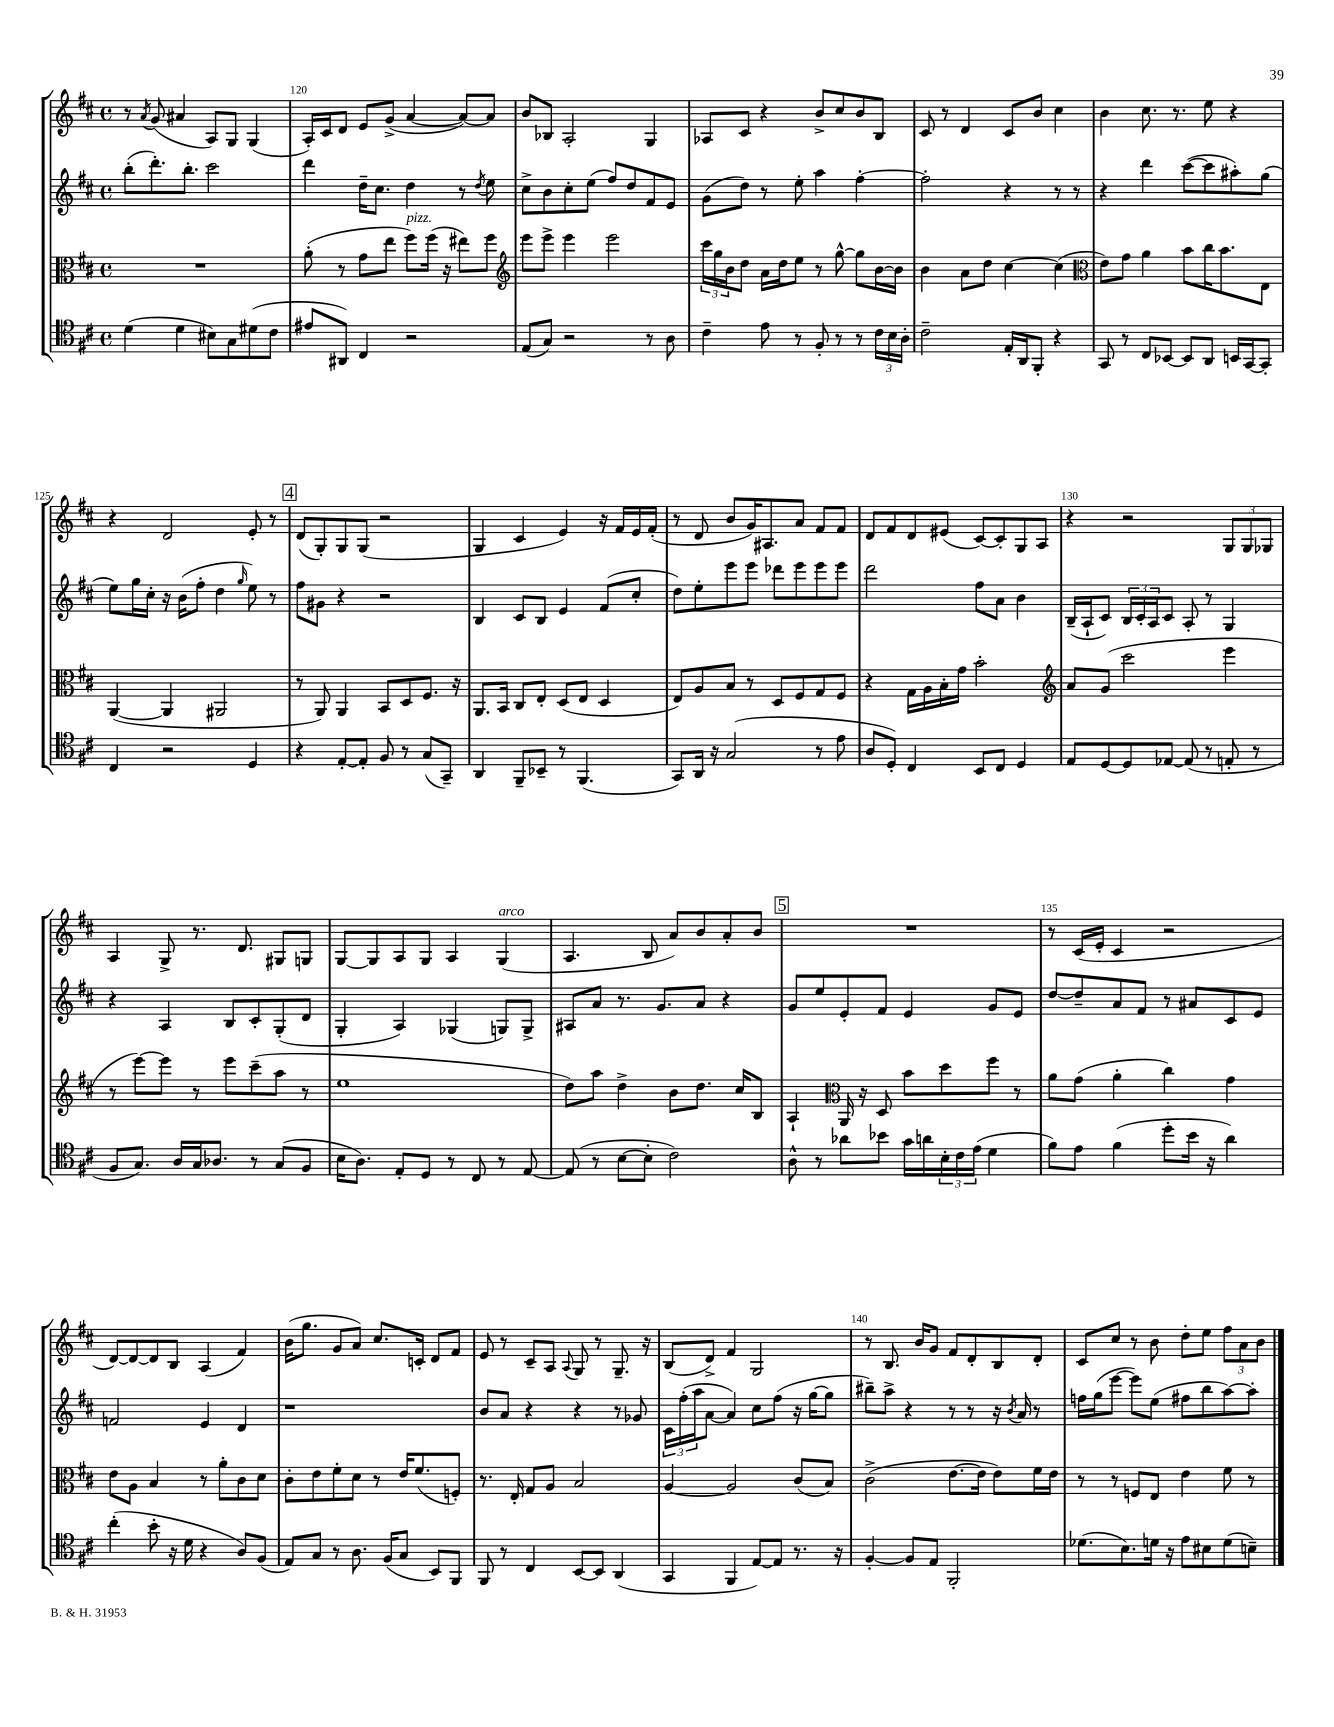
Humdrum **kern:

**kern	**kern	**kern	**kern
*part4	*part3	*part2	*part1
*staff4	*staff3	*staff2	*staff1
*clefC4	*clefC3	*clefG2	*clefG2
*k[f#c#]	*k[f#c#]	*k[f#c#]	*k[f#c#]
*M4/4	*M4/4	*M4/4	*M4/4
*met(c)	*met(c)	*met(c)	*met(c)
=119	=119	=119	=119
(4d\	1r	(8bb'\L	8r
.	.	.	8qa/
.	.	8.ddd'\)	(8g/
4d\	.	.	4a#X/
.	.	8.bb'\J	.
8B#X\L)	.	2ccc#\	8A/L)
8G\	.	.	8G/J
(8d#X\	.	.	(4G/
8c#\J	.	.	.
=120	=120	=120	=120
8e#X/L	(8a'\	4ddd\	16A'/LL)
.	.	.	16c#/J
8AA#X/J)	8r	.	8d/J
4C#/	8g\L	16dd~\KL	8e/L
.	.	8.cc#\J	.
.	8ee\J	.	(8g^/J
!	!LO:TX:a:i:t=pizz.	!	!
2r	8ff#\L)	4dd\	[4a/
.	(16ff#\Jk	.	.
.	16r	.	.
.	8ee#X\L)	8r	8a/L_)
.	.	8qdd/	.
.	8ff#\J	8ee\	8a/J]
=121	=121	=121	=121
*	*clefG2	*	*
(8E/L	8eee\L	8cc#^\L	8b/L
8G/J)	8eee^\J	8b\	8B-X/J
2r	4eee\	8cc#'\	2A'/
.	.	(8ee\J	.
.	2eee\	8ff#/L)	.
.	.	8dd/	.
8r	.	8f#/	4G/
8A\	.	8e/J	.
=122	=122	=122	=122
4c#~\	24ccc#\LL	(8g\L	8A-X/L
.	24gg\	.	.
.	24b\J	.	.
.	8dd\J	8dd\J)	8c#/J
8e\	16a\LL	8r	4r
.	16dd\J	.	.
8r	8ee\J	8ee'\	.
8F#'/	8r	4aa\	8b^/L
8r	[8gg^^\	.	8cc#/
8r	8gg\L]	[4ff#'\	8b/
24c#\LL	[16b\L	.	8B/J
24B\	.	.	.
.	16b\JJ]	.	.
24A'\JJ	.	.	.
=123	=123	=123	=123
2c#~\	4b\	2ff#'\]	8c#/
.	.	.	8r
.	8a\L	.	4d/
.	8dd\J	.	.
16E'/LL	[4cc#\	4r	8c#/L
16AA/J	.	.	.
8FF#'/J	.	.	8b/J
4r	(4cc#\]	8r	4cc#\
.	.	8r	.
=124	=124	=124	=124
*	*clefC3	*	*
8GG/	8e\L)	4r	4b\
8r	8g\J	.	.
8C#/L	4a\	4ddd\	8.cc#\
[8BB-X/J	.	.	.
.	.	.	8.r
8BB-/L]	8b\L	([8ccc#\L	.
8AA/J	16cc#\K	8ccc#\]	8ee\
.	8.b\	.	.
16BBn/LL	.	8aa#X'\)	4r
[16GG/J	.	.	.
8GG'/J]	8E\J	(8gg\J	.
!!LO:LB:g=z
=125	=125	=125	=125
4C#/	([4AA/	8ee\L)	4r
.	.	16gg\L	.
.	.	16cc#'\JJ	.
2r	4AA/]	16r	2d/
.	.	(16b\KL	.
.	.	8ff#'\J	.
.	2AA#X/	4dd\	.
.	.	16qqgg/	.
4D/	.	8ee\)	8e'/
.	.	8r	8r
!!LO:REH:place=s1:t=4
=126	=126	=126	=126
4r	8r	8ff#\L	(8d/L
.	8AA/)	8g#X\J	8G'/)
[8E'/L	4AA/	4r	8G/
8E'/J]	.	.	(8G/J
8F#/	8BB/L	2r	2r
8r	8D/	.	.
(8G/L	8.F#/J	.	.
8GG~/J)	.	.	.
.	16r	.	.
=127	=127	=127	=127
4AA/	8.AA/L	4B/	4G/
.	16BB/Jk	.	.
8FF#~/L	8C#/L	8c#/L	4c#/
8BB-X~/J	8E'/J	8B/J	.
8r	(8D/L	4e/	4e/)
(4.FF#/	8E/J	.	.
.	4D/	(8f#/L	16r
.	.	.	16f#/LL
.	.	8cc#'/J	16e/
.	.	.	(16f#'/JJ
=128	=128	=128	=128
8GG/L)	8E/L)	8dd\L)	8r
16AA/Jk	8A/	8ee'\	8d/
16r	.	.	.
(2G/	8B/J	8eee\	8b/L
.	8r	8eee\J	16g/K)
.	.	.	8.A#X/
.	8D/L	8ddd-X\L	.
.	8F#/	8eee\	8a/J
8r	8G/	8eee\	8f#/L
8e\	8F#/J	8eee\J	8f#/J
=129	=129	=129	=129
8A/L	4r	2ddd\	8d/L
8D'/J)	.	.	8f#/
4C#/	16G\LL	.	8d/
.	16A\	.	.
.	16B'\	.	(8e#X/J
.	16g\JJ	.	.
8BB/L	2b'\	8ff#\L	[8c#/L)
8C#/J	.	8a\J	8c#'/]
4D/	.	4b\	8G/
.	.	.	8A/J
=130	=130	=130	=130
*	*clefG2	*	*
8E/L	8a/L	(16B~/LL	4r
.	.	16A`/J	.
[8D/	(8g/J	8c#/J)	.
8D/]	2ccc#\	24B/LL	2r
.	.	24c#'/	.
.	.	24A/J	.
[8E-X/J	.	8c#/J	.
(8E-/]	.	8A'/	.
8r	.	8r	.
8En'/	4eee\	4G/	12G/L
.	.	.	12G/
8r	.	.	.
.	.	.	12G-X/J
!!LO:LB:g=z
=131	=131	=131	=131
8F#/L	8r	4r	4A/
8.G/J)	[8eee\L)	.	.
.	8eee\J]	4A/	8G^/
16A/LL	.	.	.
16G/J	8r	.	8.r
8.A-X/J	.	.	.
.	8eee\L	8B/L	.
.	.	.	8.d/
8r	(8ccc#~\	8c#'/	.
(8G/L	8aa\J	(8G'/	8G#X/L
8F#/J	8r	8d/J	8Gn/J
=132	=132	=132	=132
16B\KL	1ee	4G'/	[8G/L
8.A\J)	.	.	.
.	.	.	8G/]
8E'/L	.	4A/)	8A/
8D/J	.	.	8G/J
8r	.	(4G-X/	4A/
8C#/	.	.	.
!	!	!	!LO:TX:a:i:t=arco
8r	.	8Gn/L)	(4G/
[8E/	.	8G^/J	.
=133	=133	=133	=133
(8E/]	8dd\L)	8A#X/L	4.A/
8r	8aa\J	8a/J	.
[8B\L	4dd^\	8.r	.
8B'\J]	.	.	8B/
.	.	8.g/L	.
2c#\)	8b\L	.	8a/L)
.	8.dd\J	8a/J	8b/
.	.	4r	8a'/
.	16cc#/KL	.	.
.	8B/J	.	8b/J
!!LO:REH:place=s1:t=5
=134	=134	=134	=134
8A^^\	4A`/	8g/L	1r
8r	.	8ee/	.
*	*clefC3	*	*
8a-X\L	16AA/	8e'/	.
.	16r	.	.
8b-X\J	8D/	8f#/J	.
16g\LL	8b\L	4e/	.
16an\	.	.	.
24B'\	8dd\	.	.
24c#\	.	.	.
(24e\JJ	.	.	.
4d\	8ff#\J	8g/L	.
.	8r	8e/J	.
=135	=135	=135	=135
8f#\L)	8a\L	[8dd/L	8r
8e\J	(8g\J	8dd~/]	(16c#/LL
.	.	.	16e'/JJ
(4f#\	4a'\	8a/	4c#/
.	.	8f#/J	.
8dd'\L	4cc#\)	8r	2r
16b\Jk	.	8a#X/L	.
16r	.	.	.
4a\)	4g\	8c#/	.
.	.	8e/J	.
!!LO:LB:g=z
=136	=136	=136	=136
(4cc#'\	8e\L	2fn/	[8d/L)
.	8A\J	.	8d/_
8b'\	4B/	.	8d/]
16r	.	.	8B/J
16d\	.	.	.
4r	8r	4e/	(4A/
.	8a'\L	.	.
8A/L)	8c#\	4d/	4f#/)
(8F#/J	8d\J	.	.
=137	=137	=137	=137
8E/L)	8c#'\L	1r	(16b\KL
.	.	.	8.gg\J
8G/J	8e\	.	.
8r	8f#'\	.	8g/L
8.A\	8d\J	.	8a/J)
.	8r	.	8.cc#/L
(16F#/KL	.	.	.
8G/J	16e/KL	.	.
.	(8.f#/	.	16cn'/Jk
8BB/L)	.	.	8d/L
8FF#/J	8Fn'/J)	.	8f#/J
=138	=138	=138	=138
8FF#/	8.r	8b/L	8e/
8r	.	8a/J	8r
.	16E'/	.	.
4C#/	8G/L	4r	8c#~/L
.	8A/J	.	8A/J
.	.	.	8qqA/
[8BB/L	2B/	4r	8G/
8BB/J]	.	.	8r
(4AA/	.	8r	8.G~/
.	.	8g-X/	.
.	.	.	16r
=139	=139	=139	=139
4GG/	[4A/	24c#\LL	(8B/L
.	.	(24ff#'\	.
.	.	24aa\J	.
.	.	[8a\J	8d^/J)
4FF#/	2A/]	4a/])	4f#/
[8E/L)	.	8cc#\L	2G/
8E/J]	.	(8ff#\J	.
8.r	(8c#/L	16r	.
.	.	[16gg\KL	.
.	8B/J)	8gg\J]	.
16r	.	.	.
=140	=140	=140	=140
[4F#'/	(2c#^\	8bb#X~\L)	8r
.	.	8aa^\J	8.B/
8F#/L]	.	4r	.
.	.	.	16b/KL
8E/J	.	.	8g/J
2FF#'/	[8.e\L	8r	8f#/L
.	.	8r	8d'/
.	16e\Jk]	.	.
.	8e\L)	16r	8B/
.	.	8qb/	.
.	.	16a/	.
.	16f#\L	8r	8d'/J
.	16e\JJ	.	.
=141	=141	=141	=141
(8.d-X\L	8r	16ffn\LL	8c#/L
.	.	(16gg\J	.
.	8r	[8eee\J	8cc#/J
8.B\)	.	.	.
.	8Fn/L	8eee\L])	8r
16dn\Jk	8E/J	(8ee\J	8b\
16r	.	.	.
8e\L	4e\	8ff#X\L	8dd'\L
8B#X\	.	8bb\	8ee\J
(8d\	8f#\	[8aa\)	12ff#\L
.	.	.	12a\
8Bn~\J)	8r	8aa'\J]	.
.	.	.	12b\J
==	==	==	==
*-	*-	*-	*-
